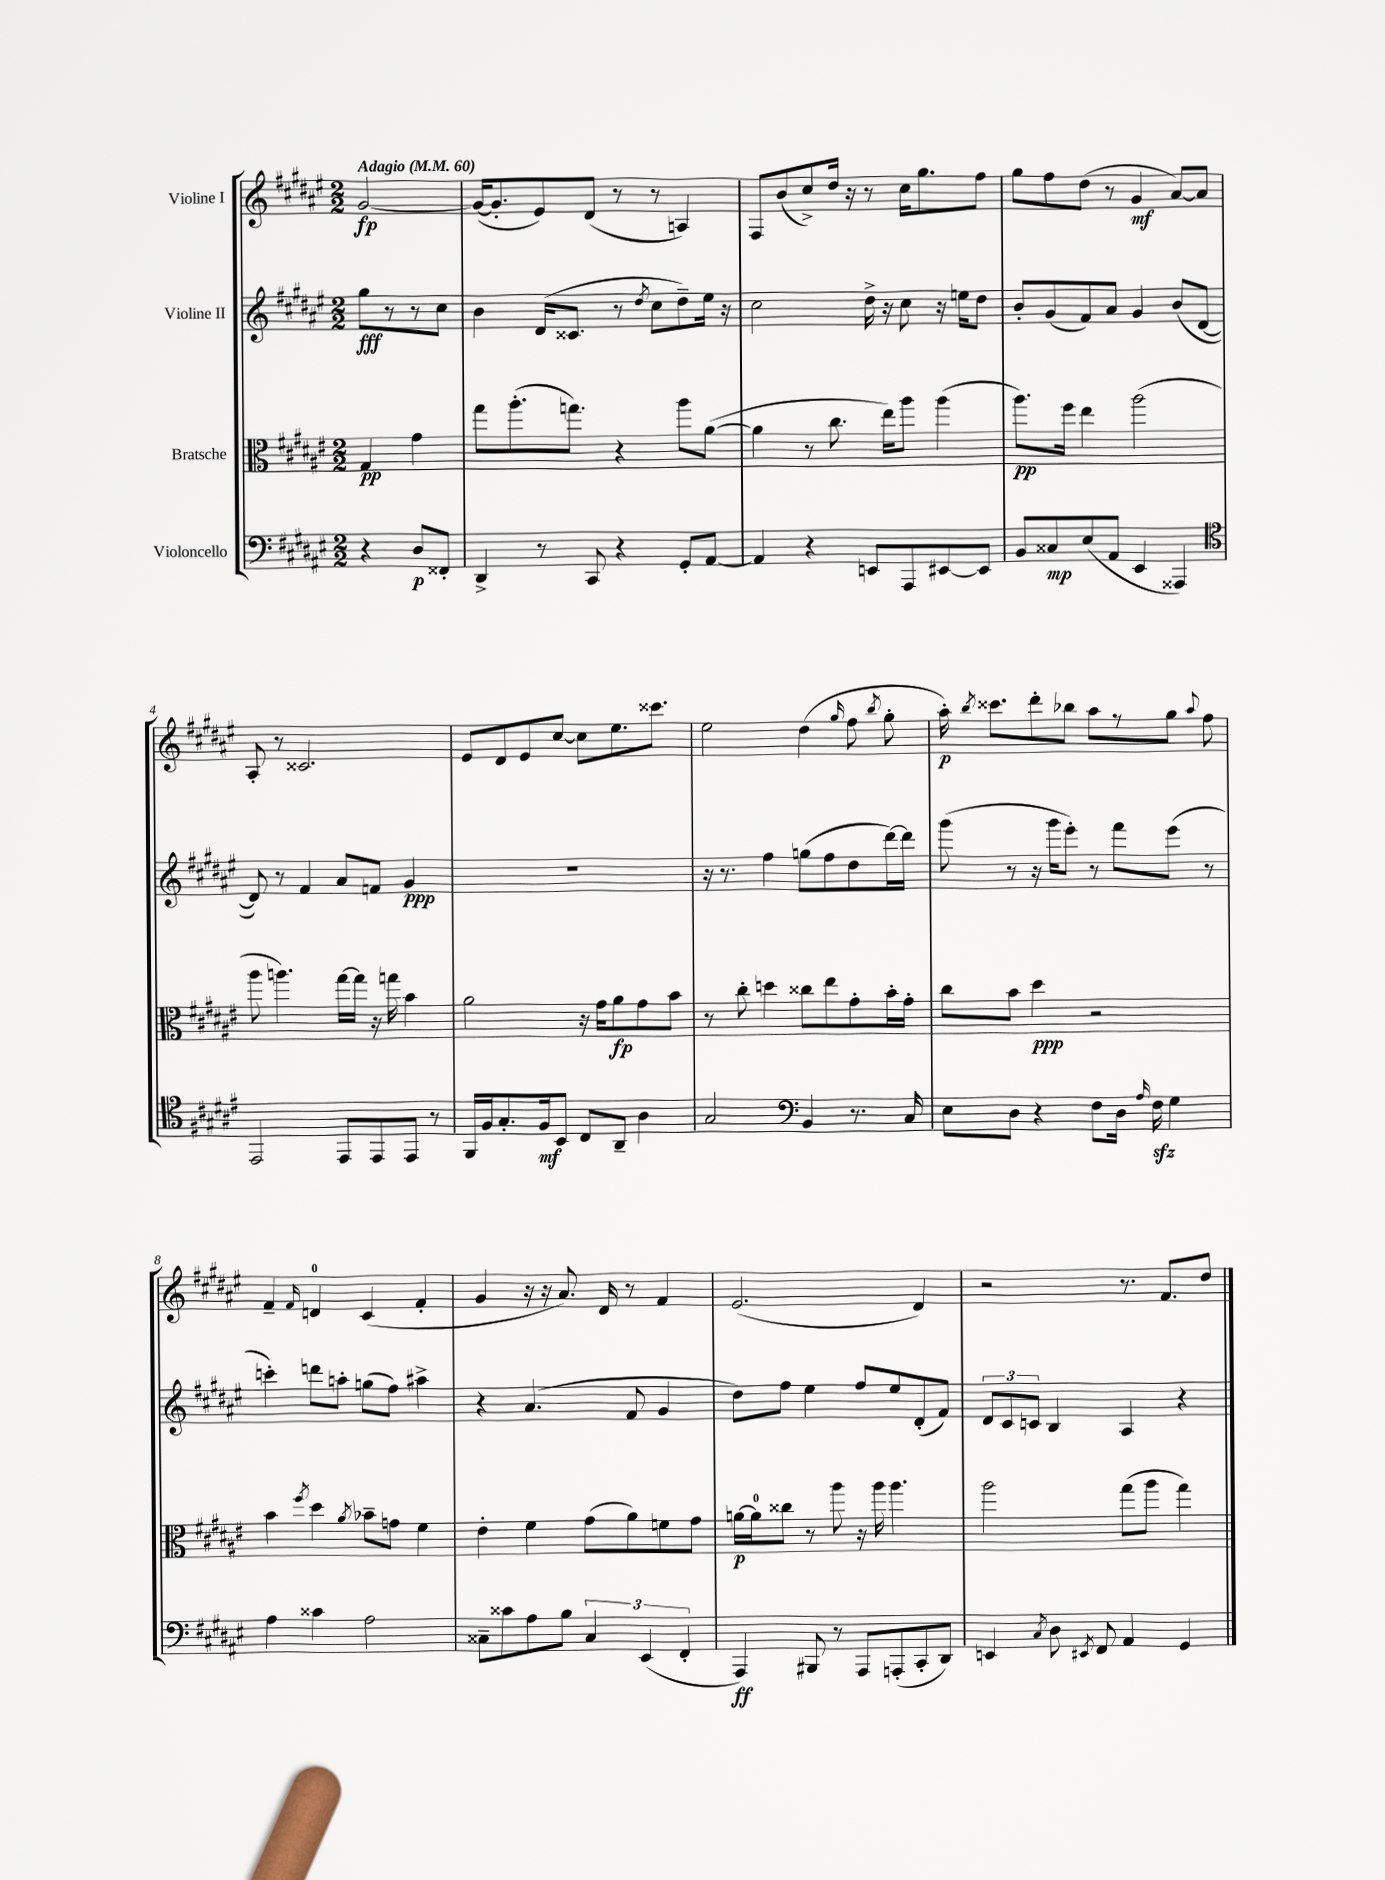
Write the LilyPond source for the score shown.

<<
\new StaffGroup <<
\new Staff = "s0" \with { instrumentName = "Violine I" } {
    \clef treble \key fis \major \numericTimeSignature \time 2/2 \partial 2 \tempo "Adagio" 4 = 60
    \autoBeamOff gis'2~\fp |
    gis'16[~( gis'8.-. eis'8) dis'8]( r8 r8 a4) |
    fis8[ b'8( cis''8->) dis''16] r16 r8 cis''16[ gis''8. fis''8] |
    gis''8[ fis''8 dis''8]( r8 gis'4\mf ais'8[~) ais'8] |
    ais8-. r8 cisis'2. |
    eis'8[ dis'8 eis'8 cis''8]~ cis''8[ eis''8. cisis'''8.] |
    eis''2 dis''4( \grace { gis''16 } fis''8 \acciaccatura { b''8 } gis''8-. |
    ais''16-.\p) \acciaccatura { b''8 } cisis'''8.[ dis'''8-. bes''8] ais''8[ r8 gis''8] \appoggiatura { ais''8 } fis''8 |
    fis'4-- \grace { fis'16 } d'4-0 cis'4( fis'4-. |
    gis'4 r16 r16 ais'8.) dis'16 r8 fis'4 |
    eis'2.( dis'4) |
    r2 r8. fis'8.[ dis''8] \bar "|." |
}
\new Staff = "s1" \with { instrumentName = "Violine II" } {
    \clef treble \key fis \major \numericTimeSignature \time 2/2 \partial 2
    \autoBeamOff gis''8[\fff r8 r8 cis''8] |
    b'4 dis'16[( cisis'8.] r8 \acciaccatura { dis''8 } cis''8[ dis''8--) eis''16] r16 |
    cis''2 dis''16-> r16 cis''8 r16 e''16[ dis''8] |
    b'8[-. gis'8( fis'8) ais'8] gis'4 b'8[( dis'8]~ |
    dis'8) r8 fis'4 ais'8[ f'8] gis'4\ppp |
    R1 |
    r16 r8. fis''4 g''8[( fis''8 dis''8 dis'''16~) dis'''16] |
    gis'''8( r8 r16 gis'''16[ eis'''8]-.) r8 fis'''8[ eis'''8]( r8 |
    c'''4-.) d'''8[ a''8]-. g''8[( fis''8]) ais''4-> |
    r4 ais'4.( fis'8 gis'4 |
    dis''8[) fis''8] eis''4 fis''8[ eis''8 dis'8-.( fis'8]) |
    \tuplet 3/2 { dis'8[ cis'8 c'8] } b4 ais4 r4 \bar "|." |
}
\new Staff = "s2" \with { instrumentName = "Bratsche" } {
    \clef alto \key fis \major \numericTimeSignature \time 2/2 \partial 2
    \autoBeamOff gis4\pp gis'4 |
    gis''8[ ais''8.-.( g''8.]) r4 ais''8[ ais'8]~( |
    ais'4 r8 cis''8. eis''16[) ais''8] ais''4( |
    ais''8.[\pp) fis''16] eis''4 ais''2( |
    ais''8 a''4.) gis''16[~ gis''16] r16 g''16 b'4 |
    ais'2 r16 gis'16[ ais'8\fp gis'8 b'8] |
    r8 cis''8-. d''4 cisis''8[ eis''8 gis'8-. b'16-. gis'16]-. |
    cis''8[ b'8] dis''4\ppp r2 |
    b'4 \acciaccatura { fis''8 } dis''4 \acciaccatura { ais'8 } bes'8[-- g'8] fis'4 |
    eis'4-. fis'4 gis'8[( ais'8) f'8 gis'8] |
    a'16[~\p a'16-0 cisis''8] r8 ais''8 r16 ais''16 ais''4. |
    ais''2 gis''8[( ais''8] gis''4) \bar "|." |
}
\new Staff = "s3" \with { instrumentName = "Violoncello" } {
    \clef bass \key fis \major \numericTimeSignature \time 2/2 \partial 2
    \autoBeamOff r4 dis8[\p fisis,8]-. |
    dis,4-> r8 cis,8 r4 gis,8[-. ais,8]~ |
    ais,4 r4 e,8[ ais,,8 eis,8~ eis,8] |
    b,8[ cisis8\mp eis8( ais,8] eis,4 aisis,,4) |
    \clef tenor eis,2 eis,8[ eis,8 eis,8] r8 |
    fis,16[ fis16 gis8.-. fis16\mf b,8] cis8[ ais,8]-- ais4 |
    gis2 \clef bass b,4 r8. cis16 |
    eis8[ dis8] r4 fis8[ dis16] \grace { ais16 } fis16\sfz gis4 |
    ais4 cisis'4 ais2 |
    cisis8[-- cisis'8 ais8 b8] \tuplet 3/2 { cisis4 eis,4( fis,4-. } |
    ais,,4\ff) bis,,8 r8 ais,,8[ a,,8-.( cis,8-. dis,8]) |
    e,4 \acciaccatura { cis8 } dis8 \acciaccatura { eis,8 } fis,8 ais,4 gis,4 \bar "|." |
}
>>
>>
